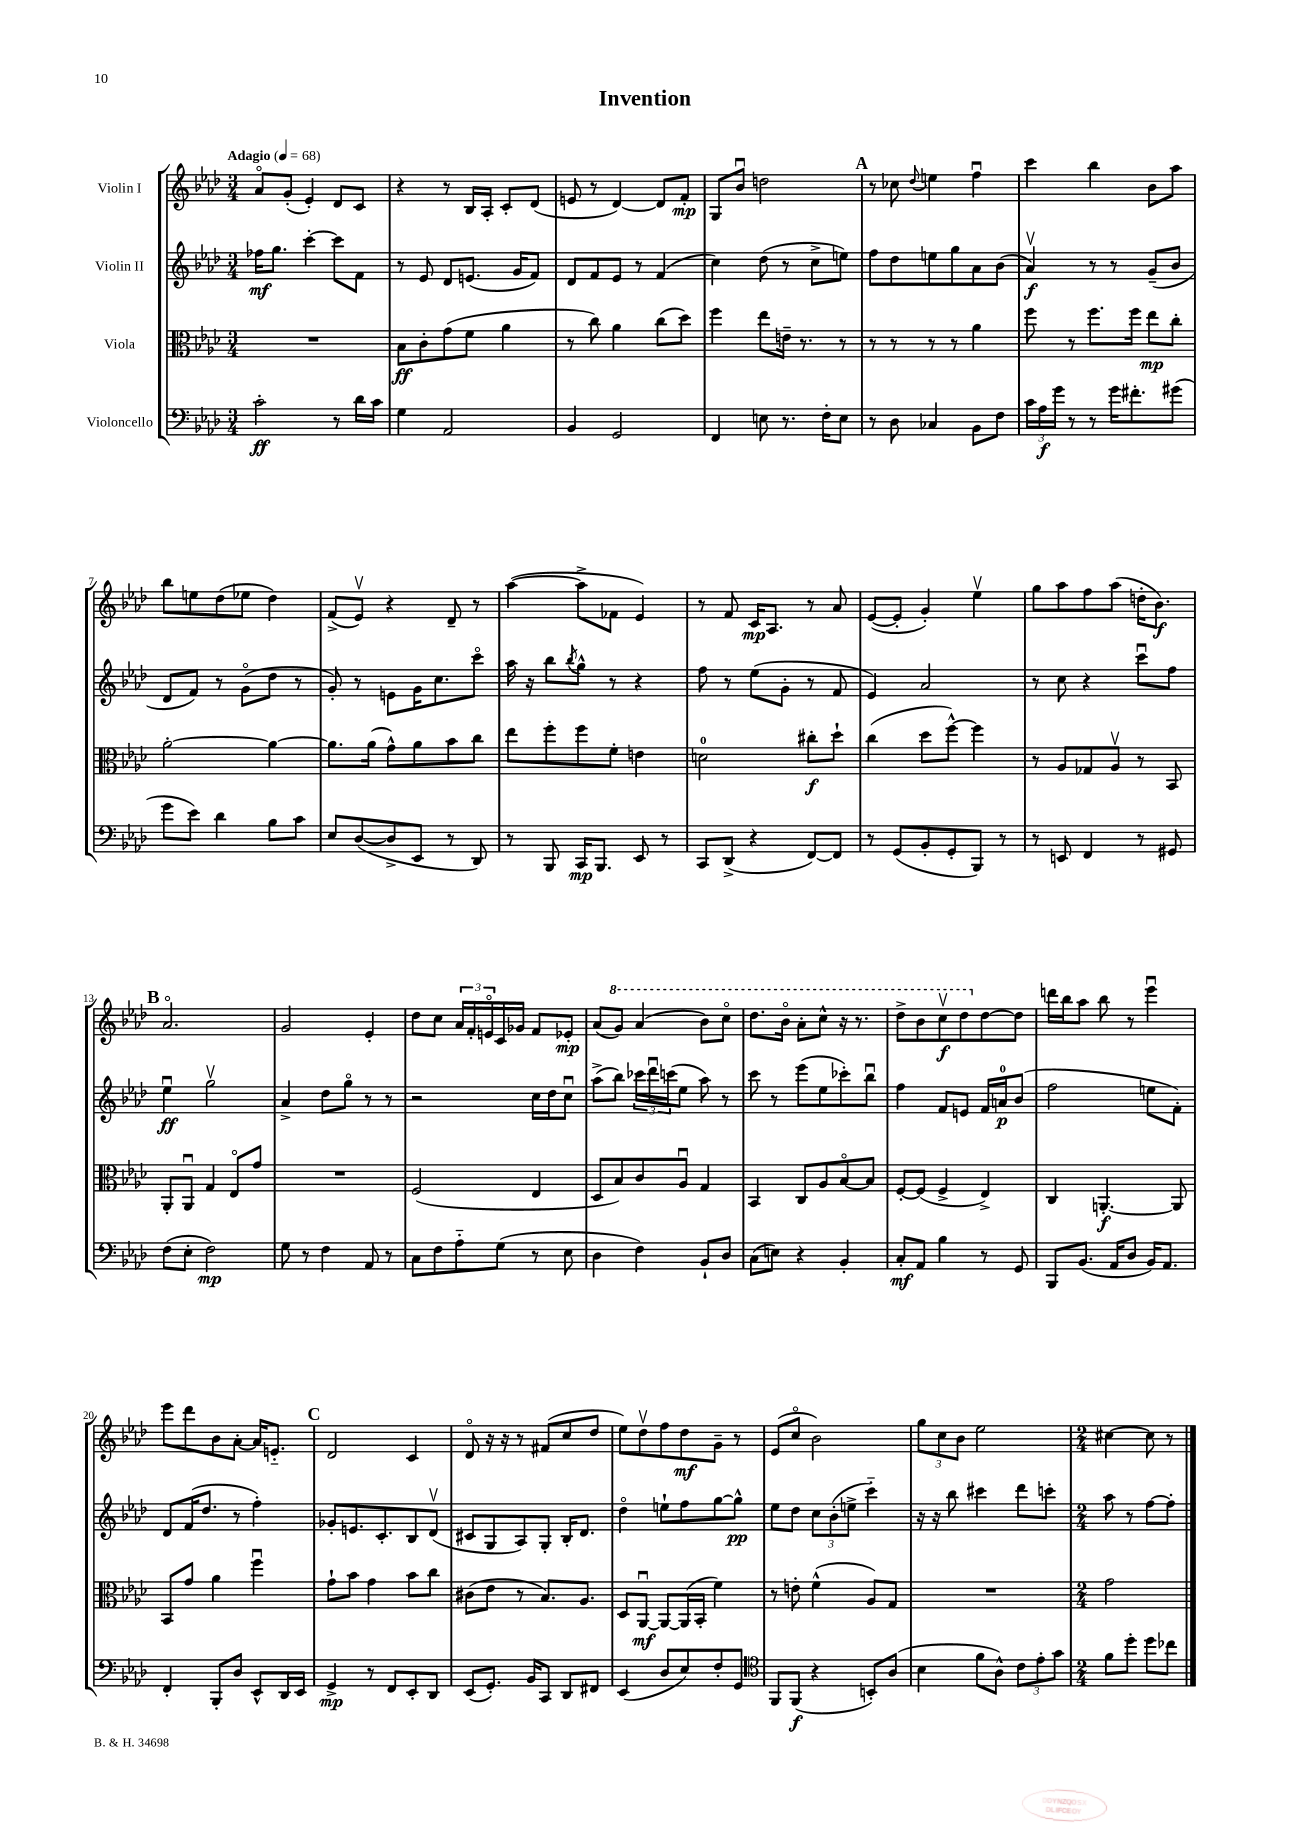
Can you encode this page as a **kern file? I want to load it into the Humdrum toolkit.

**kern	**dynam	**kern	**dynam	**kern	**dynam	**kern	**dynam
*part4	*part4	*part3	*part3	*part2	*part2	*part1	*part1
*staff4	*staff4	*staff3	*staff3	*staff2	*staff2	*staff1	*staff1
*I"Violoncello	*	*I"Viola	*	*I"Violin II	*	*I"Violin I	*
*clefF4	*	*clefC3	*	*clefG2	*	*clefG2	*
*k[b-e-a-d-]	*	*k[b-e-a-d-]	*	*k[b-e-a-d-]	*	*k[b-e-a-d-]	*
*M3/4	*	*M3/4	*	*M3/4	*	*M3/4	*
*MM68	*	*MM68	*	*MM68	*	*MM68	*
=1	=1	=1	=1	=1	=1	=1	=1
!	!	!	!	!	!	!LO:TX:a:B:t=Adagio	!
2c'\	ff	2.r	.	16ff-X\KL	mf	8a-/L	.
.	.	.	.	8.gg\J	.	.	.
.	.	.	.	.	.	(8g'/J	.
.	.	.	.	[4ccc'\	.	4e-'/)	.
8r	.	.	.	8ccc\L]	.	8d-/L	.
16d-\LL	.	.	.	8f\J	.	8c/J	.
16c\JJ	.	.	.	.	.	.	.
=2	=2	=2	=2	=2	=2	=2	=2
4G\	.	8B-\L	ff	8r	.	4r	.
.	.	8c'\	.	8e-/	.	.	.
2AA-/	.	(8g\	.	8d-/L	.	8r	.
.	.	8f\J	.	(8.en/J	.	16B-/LL	.
.	.	.	.	.	.	16A-'/JJ	.
.	.	4a-\	.	.	.	8c'/L	.
.	.	.	.	16g/KL	.	.	.
.	.	.	.	8f/J)	.	(8d-/J	.
=3	=3	=3	=3	=3	=3	=3	=3
4BB-/	.	8r	.	8d-/L	.	8en/	.
.	.	8cc\)	.	8f/	.	8r	.
2GG/	.	4a-\	.	8e-/J	.	[4d-/)	.
.	.	.	.	8r	.	.	.
.	.	(8cc\L	.	(4f/	.	8d-/L]	.
.	.	8dd-\J)	.	.	.	8f'/J	mp
=4	=4	=4	=4	=4	=4	=4	=4
4FF/	.	4ff\	.	4cc\)	.	8G/L	.
.	.	.	.	.	.	8b-u/J	.
8En\	.	8ee-\L	.	(8dd-\	.	2ddn\	.
8.r	.	16en~\Jk	.	8r	.	.	.
.	.	8.r	.	.	.	.	.
.	.	.	.	8cc^\L	.	.	.
16F'\KL	.	.	.	.	.	.	.
8E\J	.	8r	.	8een\J)	.	.	.
!!LO:REH:place=s1:t=A
=5	=5	=5	=5	=5	=5	=5	=5
8r	.	8r	.	8ff\L	.	8r	.
8D-\	.	8r	.	8dd-\	.	8cc-X\	.
.	.	.	.	.	.	8qqdd-/	.
4C-X/	.	8r	.	8een\	.	4een\	.
.	.	8r	.	8gg\	.	.	.
8BB-\L	.	4a-\	.	8a-\	.	4ffu\	.
8F\J	.	.	.	(8b-\J	.	.	.
=6	=6	=6	=6	=6	=6	=6	=6
24c\LL	.	8ff\	.	4a-v/)	f	4ccc\	.
24A-\	f	.	.	.	.	.	.
24g\JJ	.	.	.	.	.	.	.
8r	.	8r	.	.	.	.	.
8r	.	8.ff\L	.	8r	.	4bb-\	.
16g\KL	.	.	.	8r	.	.	.
8.f#X'\	.	16ff\Jk	.	.	.	.	.
.	.	8ee-\L	mp	(8g~/L	.	8b-\L	.
(8g#X\J	.	8cc'\J	.	8b-/J	.	8aa-\J	.
!!LO:LB:g=z
=7	=7	=7	=7	=7	=7	=7	=7
8g\L	.	[2a-'\	.	8d-/L	.	8bb-\L	.
8e-\J)	.	.	.	8f/J)	.	8een\	.
4d-\	.	.	.	8r	.	(8dd-\	.
.	.	.	.	(8g\L	.	8ee-X\J	.
8B-\L	.	4a-\_	.	8dd-\J	.	4dd-\)	.
8c\J	.	.	.	8r	.	.	.
=8	=8	=8	=8	=8	=8	=8	=8
8E-/L	.	8.a-\L]	.	8g'/)	.	(8f^/L	.
([8D-/	.	.	.	8r	.	8e-v/J)	.
.	.	(16a-\Jk	.	.	.	.	.
8D-^/]	.	8g^^\L)	.	8en\L	.	4r	.
8EE-/J	.	8a-\	.	16g\K	.	.	.
.	.	.	.	8.cc\	.	.	.
8r	.	8b-\	.	.	.	8d-~/	.
8DD-/)	.	8cc\J	.	8ccc\J	.	8r	.
=9	=9	=9	=9	=9	=9	=9	=9
8r	.	8ee-\L	.	16aa-\	.	([4aa-\	.
.	.	.	.	16r	.	.	.
8BBB-/	.	8ff'\	.	8bb-\L	.	.	.
.	.	.	.	8qbb-/	.	.	.
16CC/KL	mp	8ff\	.	8gg^^\J	.	8aa-^\L]	.
8.BBB-/J	.	.	.	.	.	.	.
.	.	8f'\J	.	8r	.	8f-X\J	.
8EE-/	.	4en\	.	4r	.	4e-/)	.
8r	.	.	.	.	.	.	.
=10	=10	=10	=10	=10	=10	=10	=10
8CC/L	.	2dn\	.	8ff\	.	8r	.
(8DD-^/J	.	.	.	8r	.	8f/	.
4r	.	.	.	(8ee-\L	.	16c/KL	mp
.	.	.	.	.	.	8.A-/J	.
.	.	.	.	8g'\J	.	.	.
[8FF/L)	.	8cc#X'\L	f	8r	.	8r	.
8FF/J]	.	8dd-`\J	.	8f/	.	8a-/	.
=11	=11	=11	=11	=11	=11	=11	=11
8r	.	(4cc\	.	4e-/)	.	([8e-/L	.
(8GG/L	.	.	.	.	.	8e-'/J]	.
8BB-'/	.	8dd-\L	.	2a-/	.	4g'/)	.
8GG'/	.	[8ff^^\J)	.	.	.	.	.
8BBB-/J)	.	4ff\]	.	.	.	4ee-v\	.
8r	.	.	.	.	.	.	.
=12	=12	=12	=12	=12	=12	=12	=12
8r	.	8r	.	8r	.	8gg\L	.
8EEn/	.	8A-/L	.	8cc\	.	8aa-\	.
4FF/	.	8G-X/	.	4r	.	8ff\	.
.	.	8A-v/J	.	.	.	(8aa-\J	.
8r	.	8r	.	8cccu\L	.	16ddn'\KL	.
.	.	.	.	.	.	8.b-\J)	f
8GG#X/	.	8BB-/	.	8ff\J	.	.	.
!!LO:LB:g=z
!!LO:REH:place=s1:t=B
=13	=13	=13	=13	=13	=13	=13	=13
(8F\L	.	8AA-'/L	.	4ee-u\	ff	2.a-/	.
8E-'\J	.	8AA-u/J	.	.	.	.	.
2F\)	mp	4G/	.	2ggv\	.	.	.
.	.	8E-/L	.	.	.	.	.
.	.	8g/J	.	.	.	.	.
=14	=14	=14	=14	=14	=14	=14	=14
8G\	.	2.r	.	4a-^/	.	2g/	.
8r	.	.	.	.	.	.	.
4F\	.	.	.	8dd-\L	.	.	.
.	.	.	.	8gg\J	.	.	.
8AA-/	.	.	.	8r	.	4e-'/	.
8r	.	.	.	8r	.	.	.
=15	=15	=15	=15	=15	=15	=15	=15
8C\L	.	(2F/	.	2r	.	8dd-\L	.
8F\	.	.	.	.	.	8cc\J	.
8A-\	.	.	.	.	.	24a-/LL	.
.	.	.	.	.	.	24f'/	.
.	.	.	.	.	.	24en/	.
(8G\J	.	.	.	.	.	16c/	.
.	.	.	.	.	.	16g-X/JJ	.
8r	.	4E-/	.	16cc\LL	.	8f/L	.
.	.	.	.	16dd-\J	.	.	.
8E-\	.	.	.	8ccu\J	.	8e-X'/J	mp
=16	=16	=16	=16	=16	=16	=16	=16
4D-\	.	8D-/L	.	(8aa-^\L	.	(8a-/L	.
*	*	*	*	*	*	*8va	*
.	.	8B-/)	.	8bb-\J)	.	8gg/J)	.
4F\)	.	8c/	.	24ccc-X\LL	.	(4aa-/	.
.	.	.	.	24ddd-u\	.	.	.
.	.	.	.	(24cccn\J	.	.	.
.	.	8A-u/J	.	8ee-\J	.	.	.
8BB-`/L	.	4G/	.	8aa-\)	.	8bb-\L)	.
8D-/J	.	.	.	8r	.	8ccc\J	.
=17	=17	=17	=17	=17	=17	=17	=17
(8C\L	.	4BB-/	.	8ccc\	.	8.ddd-\L	.
8En\J)	.	.	.	8r	.	.	.
.	.	.	.	.	.	16bb-\Jk	.
4r	.	8C/L	.	(8eee-\L	.	8aa-'\L	.
.	.	8A-/	.	8ee-\	.	8ccc^^\J	.
4BB-'/	.	[8B-/	.	8ccc-X'\)	.	16r	.
.	.	.	.	.	.	8.r	.
.	.	8B-/J]	.	8bb-u\J	.	.	.
=18	=18	=18	=18	=18	=18	=18	=18
8C'/L	mf	[8F'/L	.	4ff\	.	8ddd-^\L	.
8AA-/J	.	(8F/J]	.	.	.	8bb-\	.
4B-\	.	4F^/	.	8f/L	.	8cccv\	f
.	.	.	.	8en/J	.	8ddd-\	.
*	*	*	*	*	*	*X8va	*
8r	.	4E-^/)	.	16f/LL	.	[8dd-\	.
.	.	.	.	16an/J	p	.	.
8GG/	.	.	.	(8b-/J	.	8dd-\J]	.
=19	=19	=19	=19	=19	=19	=19	=19
8BBB-/L	.	4C/	.	2ff\	.	16dddn\LL	.
.	.	.	.	.	.	16bb-\J	.
(8.BB-/J	.	.	.	.	.	8aa-\J	.
.	.	[4.AAn'/	f	.	.	8bb-\	.
16AA-/KL	.	.	.	.	.	.	.
8D-/J	.	.	.	.	.	8r	.
16BB-/KL)	.	.	.	8een\L	.	4eee-u\	.
8.AA-/J	.	.	.	.	.	.	.
.	.	8AA/]	.	8f'\J)	.	.	.
!!LO:LB:g=z
=20	=20	=20	=20	=20	=20	=20	=20
4FF'/	.	8BB-/L	.	8d-/L	.	8eee-\L	.
.	.	8g/J	.	(16f/K	.	8ddd-\	.
.	.	.	.	8.dd-/J	.	.	.
8BBB-'/L	.	4a-\	.	.	.	8b-\	.
8D-/J	.	.	.	8r	.	[8a-'\J	.
8EE-^^/L	.	4ffu\	.	4ff'\)	.	16a-/KL]	.
.	.	.	.	.	.	8.en/J	.
16DD-/L	.	.	.	.	.	.	.
16EE-/JJ	.	.	.	.	.	.	.
!!LO:REH:place=s1:t=C
=21	=21	=21	=21	=21	=21	=21	=21
4GG^/	mp	8g`\L	.	8g-X'/L	.	2d-/	.
.	.	8b-\J	.	8.en/	.	.	.
8r	.	4g\	.	.	.	.	.
.	.	.	.	8.c'/	.	.	.
8FF/L	.	.	.	.	.	.	.
8EE-'/	.	8b-\L	.	8B-/	.	4c/	.
8DD-/J	.	8cc\J	.	(8d-v/J	.	.	.
=22	=22	=22	=22	=22	=22	=22	=22
(8EE-/L	.	(8c#X\L	.	8c#X/L	.	8d-/	.
8.GG'/J)	.	8e-\J	.	8G/	.	16r	.
.	.	.	.	.	.	16r	.
.	.	8r	.	8A-/)	.	8r	.
16BB-/KL	.	.	.	.	.	.	.
8CC/J	.	8.B-/L)	.	8G'/J	.	(8f#X/L	.
8DD-/L	.	.	.	16B-'/KL	.	8cc/	.
.	.	8.A-/J	.	8.d-/J	.	.	.
8FF#X/J	.	.	.	.	.	8dd-/J	.
=23	=23	=23	=23	=23	=23	=23	=23
(4EE-/	.	8D-/L	.	4dd-\	.	8ee-\L)	.
.	.	[8AA-u/J	mf	.	.	8dd-v\	.
8D-/L	.	8AA-/L_	.	8een`\L	.	8ff\	.
8E-/)	.	(16AA-/L]	.	8ff\	.	8dd-\	mf
.	.	16BB-'/JJ	.	.	.	.	.
8F'/	.	4f\)	.	[8gg\	.	8g~\J	.
8GG/J	.	.	.	8gg^^\J]	pp	8r	.
=24	=24	=24	=24	=24	=24	=24	=24
*clefC4	*	*	*	*	*	*	*
8FF/L	.	8r	.	8ee-\L	.	(8e-/L	.
(8FF/J	f	8en'\	.	8dd-\J	.	8cc/J	.
4r	.	(4f^^\	.	12cc\L	.	2b-\)	.
.	.	.	.	(12b-'\	.	.	.
.	.	.	.	12een^\J	.	.	.
8BBn'/L)	.	8A-/L)	.	4ccc\)	.	.	.
(8A-/J	.	8G/J	.	.	.	.	.
=25	=25	=25	=25	=25	=25	=25	=25
4B-\	.	2.r	.	16r	.	12gg\L	.
.	.	.	.	16r	.	.	.
.	.	.	.	.	.	12cc\	.
.	.	.	.	8bb-\	.	.	.
.	.	.	.	.	.	12b-\J	.
8f\L	.	.	.	4ccc#X\	.	2ee-\	.
8A-^^\J)	.	.	.	.	.	.	.
12c\L	.	.	.	8ddd-\L	.	.	.
12e-'\	.	.	.	.	.	.	.
.	.	.	.	8cccn'\J	.	.	.
12g\J	.	.	.	.	.	.	.
=26	=26	=26	=26	=26	=26	=26	=26
*M2/4	*	*M2/4	*	*M2/4	*	*M2/4	*
8f\L	.	2g\	.	8aa-\	.	[4cc#X\	.
8dd-'\J	.	.	.	8r	.	.	.
8dd-\L	.	.	.	[8ff\L	.	8cc#\]	.
8cc-X\J	.	.	.	8ff'\J]	.	8r	.
==	==	==	==	==	==	==	==
*-	*-	*-	*-	*-	*-	*-	*-
